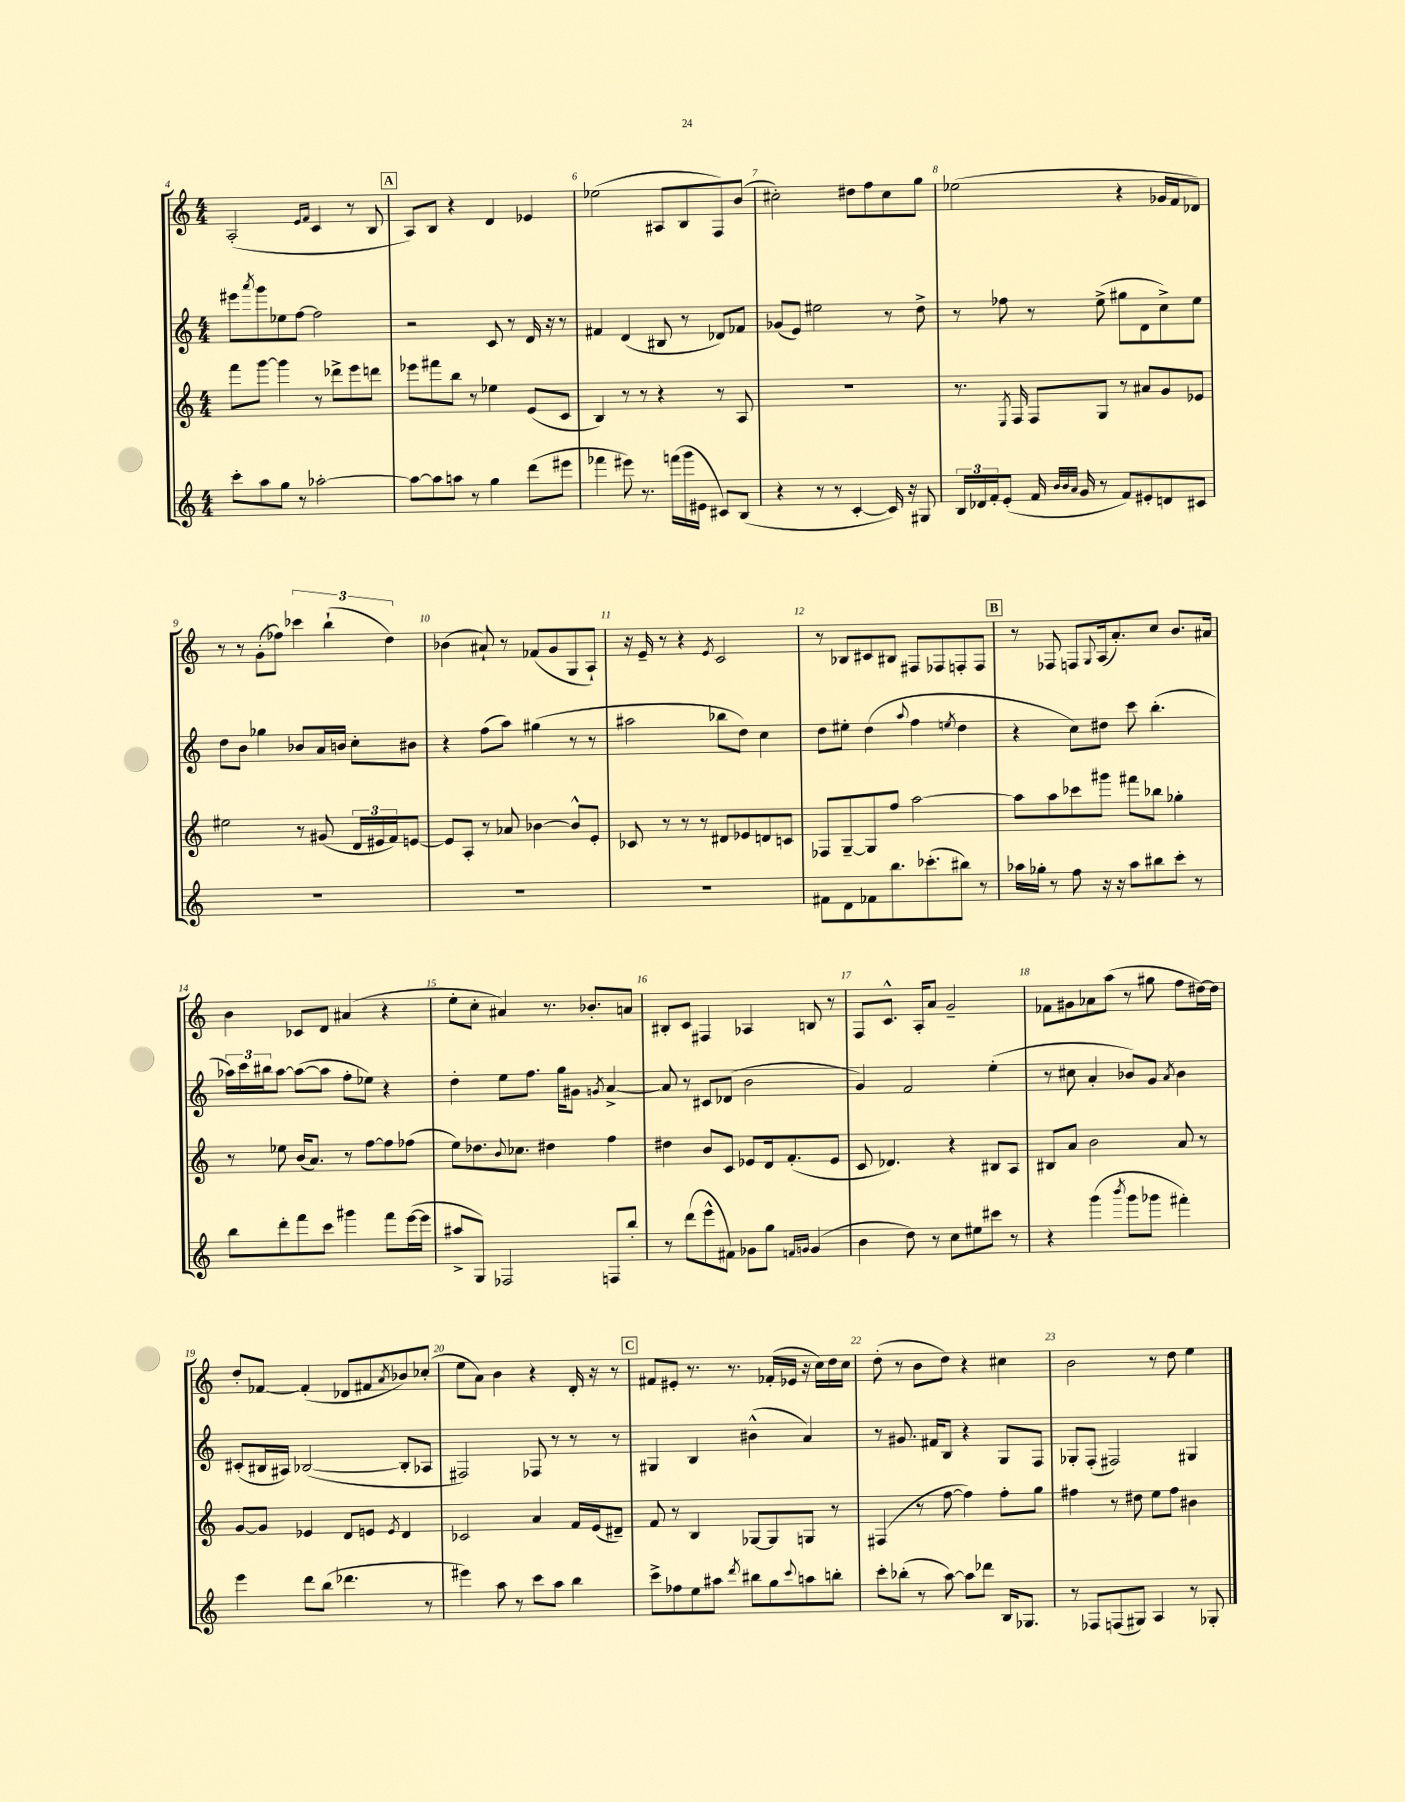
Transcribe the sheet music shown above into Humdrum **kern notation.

**kern	**kern	**kern	**kern
*staff4	*staff3	*staff2	*staff1
*clefG2	*clefG2	*clefG2	*clefG2
*k[]	*k[]	*k[]	*k[]
*M4/4	*M4/4	*M4/4	*M4/4
8ccc'	8fff	8eee#	(2A'
.	.	8qaaa	.
8aa	[8ggg	8ggg	.
8gg	4ggg]	8ee-	.
8r	.	[8ff	.
.	.	.	16qqe
.	.	.	16qqf
[2aa-'	8r	2ff]	4c
.	8ddd-^	.	.
.	8eee	.	8r
.	8ddd	.	8B
=	=	=	=
8aa-_	8eee-	2r	8A)
8aa-]	8fff#	.	8B
8aa	8bb	.	4r
8r	8r	.	.
4gg	4ee-	8c	4d
.	.	8r	.
(8ddd	(8e	16d	4e-
.	.	16r	.
8eee#	8c	8r	.
=	=	=	=
4fff-	4B)	4f#	(2ee-
8eee#)	8r	(4d	.
8.r	8r	.	.
.	4r	8B#	8A#
(16fff	.	.	.
16ggg	.	8r	8B
16e#	.	.	.
8c#)	8r	8d-)	8F)
(8B	8A	8f-	(8b
=	=	=	=
4r	1r	(8g-	2cc#')
.	.	8e)	.
8r	.	2ee#	.
8r	.	.	.
[4c'	.	.	8dd#
.	.	.	8ff
16c])	.	8r	8cc#
16r	.	.	.
8G#	.	8dd^	8gg
=	=	=	=
24B	8.r	8r	(2ee-
24d-	.	.	.
24f'	.	.	.
(8e'	.	8ff-	.
.	8qE	.	.
.	16F	.	.
16f	8F	8r	.
32qqb	.	.	.
32qqb	.	.	.
32qqa	.	.	.
16g	.	.	.
8r	8G	(8ee^	.
8f)	8r	8gg#	4r
8e#'	8a#	8d	.
8d	8g	8cc^)	16g-
.	.	.	16f
8c#	8e-	8ee	8d-)
=	=	=	=
1r	2ee#	8dd	8r
.	.	8b	8r
.	.	4gg-	(8g'
.	.	.	8ff-)
.	8r	8b-	6ccc-
.	(8g#	16a	.
.	.	.	(6bb`
.	.	16b	.
.	24d	8cc'	.
.	24e#	.	.
.	24f)	.	6dd)
.	[8e	8b#	.
=	=	=	=
1r	8e]	4r	(4b-
.	8A'	.	.
.	8r	(8ff	8a#`)
.	8a-	8aa)	8r
.	[4b-	(4gg#	(8f-
.	.	.	8g
.	8b-^^]	8r	8G
.	8e'	8r	8A`)
=	=	=	=
1r	8c-	2aa#	16r
.	.	.	16e~
.	8r	.	8r
.	8r	.	4r
.	8r	.	.
.	.	.	8qe
.	8d#	8bb-	2c
.	8e-	8dd)	.
.	8d	4cc	.
.	8c	.	.
=	=	=	=
8f#	8F-	8dd	8r
8d	[8G~	8ee#'	8B-
8f-	8G]	(4dd	8c#
8.bb	8ff	.	8B#
.	.	8qqaa	.
.	[2aa	4ff	8F#
(8.ccc-'	.	.	.
.	.	.	8F-
.	.	8qee	.
8bb#)	.	4dd	8F'
8r	.	.	8F
=	=	=	=
16aa-	8aa]	4r	8r
16gg-'	.	.	.
8r	8aa	.	8F-
8ff	8ccc-	8cc)	8F
.	.	.	8qqG
16r	8ggg#	8dd#	(16A
16r	.	.	8.a')
8aa-	8fff#	8ccc	.
8bb#	8bb-	(4.bb'	8cc
8ccc'	4gg-'	.	8.b
8r	.	.	.
.	.	.	16a#
=	=	=	=
8bb	8r	24aa-)	4b
.	.	24ccc	.
.	.	24bb#	.
8ddd'	8ee-	[8aa-	.
8fff	(16b	(8aa-_	8c-
.	8.a)	.	.
8ccc	.	8aa-]	8d
4ggg#	8r	8ff'	(4a#
.	[8ff	8ee-)	.
8fff	8ff]	4r	4r
([16eee	(8ff-	.	.
16eee]	.	.	.
=	=	=	=
8aa#^	8ee)	4dd'	8ee'
8G)	8.dd-	.	8cc'
2F-	.	8ee	4a#)
.	8qqb	.	.
.	8.cc-	.	.
.	.	8.ff	.
.	4dd#	.	8.r
.	.	16gg	.
.	.	8g#	.
.	.	.	8.b-'
.	.	8qg	.
8F	4ff	[4a^	.
8bb'	.	.	8a
=	=	=	=
8r	4dd#	8a]	8B#'
(8ddd	.	8r	8c
8eee^^	8b	8c#	4F#
8f#)	8c	(8d-	.
8g-	8e-	2b	4A-
8gg	16d	.	.
.	(8.f'	.	.
16qqf	.	.	.
16qqg	.	.	.
(4g	.	.	8B
.	8e-	.	8r
=	=	=	=
4b	8c	4g)	8F
.	4.d-)	.	8.c^^
8dd)	.	2f	.
.	.	.	16A'
8r	.	.	8a
8cc	4r	.	2g~
8ee#	.	.	.
8ccc#	8B#	(4ee'	.
8r	8A	.	.
=	=	=	=
4r	8B#	8r	8f-
.	8a	8cc#	8g#
(4ggg	2b	4a'	8a-
.	.	.	(8aa
8qbbb	.	.	.
8ggg	.	8b-)	8r
8ggg-	.	8g	8gg#
.	.	8qa	.
4fff#')	8a	4b-	8ff
.	8r	.	[16dd#)
.	.	.	16dd#]
=	=	=	=
4eee	[8g	(8c#'	8dd'
.	8g]	16B#	[8f-
.	.	16A#)	.
8ddd	4e-	([2B-	(4f-']
(8bb	.	.	.
4.ddd-	8d	.	8d-
.	8e	.	8f#
.	8qe	.	8qa
.	4d	8B-']	8b-)
8r	.	8A-	(8cc-'
=	=	=	=
4eee#)	2c-	2F#)	8ee
.	.	.	8a)
8aa	.	.	4b
8r	.	.	.
8ccc	4a	8F-	4r
8aa	.	8r	.
4bb	16f	8r	16d'
.	(16e	.	16r
.	8d#~)	8r	8r
=	=	=	=
8ccc^	8f	4G#	8f#
8ff-	8r	.	8e#'
8ee	4B	4B	8.r
8aa#	.	.	.
.	.	.	8.r
8qddd	.	.	.
8bb#	[8G-	(4b#^^	.
8gg	8G-]	.	(16f-'
.	.	.	16e-
8qqccc	.	.	.
8aa	8G	4a)	16r
.	.	.	16cc)
8bb'	8r	.	16dd
.	.	.	16cc
=	=	=	=
8ccc'	(4F#	8r	(8dd'
(8bb-'	.	8.g#	8r
8r	8r	.	8b
.	.	16f#	.
[8aa)	[8ff	8B	8dd)
8aa]	4ff])	4r	4r
8ddd-	.	.	.
16B	8ff'	8G	4cc#
8.G-	.	.	.
.	8gg	8F	.
=	=	=	=
8r	4ff#	8G-'	2b
8F-	.	(8F'	.
(8F	8r	2F#)	.
8G#)	8dd#	.	.
4A	8ee	.	8r
.	8ff#	.	8dd
8r	4b#	4G#	4ee
8G-'	.	.	.
==	==	==	==
*-	*-	*-	*-
